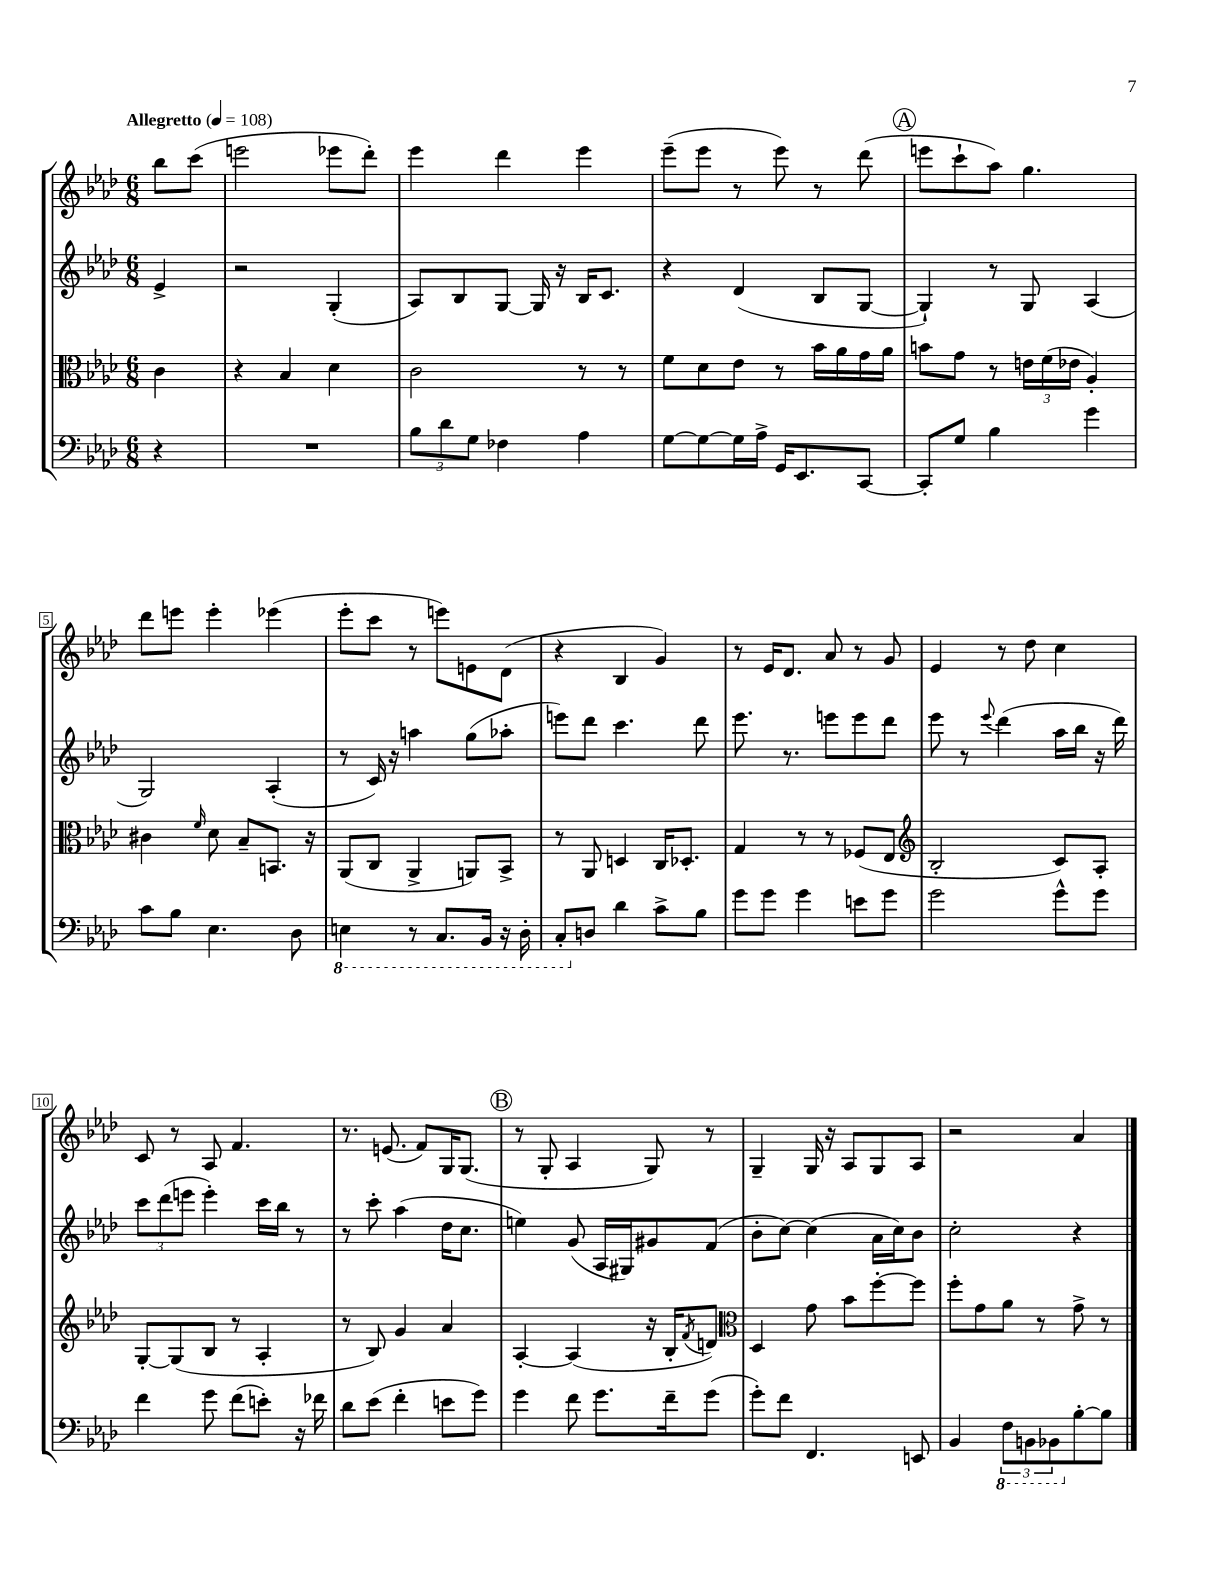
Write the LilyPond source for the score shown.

<<
\new StaffGroup <<
\new Staff = "s0" {
    \clef treble \key aes \major \numericTimeSignature \time 6/8 \partial 4 \tempo "Allegretto" 4 = 108
    bes''8 c'''8( |
    e'''2 ees'''8 des'''8-.) |
    ees'''4 des'''4 ees'''4 |
    ees'''8--( ees'''8 r8 ees'''8) r8 des'''8( |
    \mark \markup { \circle "A" } e'''8 c'''8-! aes''8) g''4. |
    des'''8 e'''8 e'''4-. ees'''4( |
    ees'''8-. c'''8 r8 e'''8) e'8 des'8( |
    r4 bes4 g'4) |
    r8 ees'16 des'8. aes'8 r8 g'8 |
    ees'4 r8 des''8 c''4 |
    c'8 r8 aes8 f'4. |
    r8. e'8.( f'8) g16 g8.( |
    \mark \markup { \circle "B" } r8 g8-. aes4 g8) r8 |
    g4-- g16 r16 aes8 g8 aes8 |
    r2 aes'4 \bar "|." |
}
\new Staff = "s1" {
    \clef treble \key aes \major \numericTimeSignature \time 6/8 \partial 4
    ees'4-> |
    r2 g4-.( |
    aes8) bes8 g8~ g16 r16 bes16 c'8. |
    r4 des'4( bes8 g8~ |
    \mark \markup { \circle "A" } g4-!) r8 g8 aes4( |
    g2) aes4-.( |
    r8 c'16) r16 a''4 g''8( aes''8-. |
    e'''8) des'''8 c'''4. des'''8 |
    ees'''8. r8. e'''8 e'''8 des'''8 |
    ees'''8 r8 \appoggiatura { ees'''8 } des'''4( aes''16 bes''16 r16 des'''16) |
    \tuplet 3/2 { c'''8 des'''8( e'''8 } e'''4-.) c'''16 bes''16 r8 |
    r8 c'''8-. aes''4( des''16 c''8. |
    \mark \markup { \circle "B" } e''4) g'8( aes16 gis16) gis'8 f'8( |
    bes'8-. c''8~) c''4( aes'16 c''16) bes'8 |
    c''2-. r4 \bar "|." |
}
\new Staff = "s2" {
    \clef alto \key aes \major \numericTimeSignature \time 6/8 \partial 4
    c'4 |
    r4 bes4 des'4 |
    c'2 r8 r8 |
    f'8 des'8 ees'8 r8 bes'16 aes'16 g'16 aes'16 |
    \mark \markup { \circle "A" } b'8 g'8 r8 \tuplet 3/2 { e'16 f'16( ees'16 } aes4-.) |
    cis'4 \grace { f'16 } des'8 bes8-- b,8. r16 |
    aes,8( c8 aes,4-> a,8) bes,8-> |
    r8 aes,8 d4 c16 des8.-. |
    g4 r8 r8 fes8( ees8 |
    \clef treble bes2-. c'8) aes8-. |
    g8~-. g8( bes8 r8 aes4-. |
    r8 bes8) g'4 aes'4 |
    \mark \markup { \circle "B" } aes4~-. aes4( r16 bes16-. \acciaccatura { f'8 } d'8) |
    \clef alto des4 g'8 bes'8 f''8~-. f''8 |
    f''8-. g'8 aes'8 r8 g'8-> r8 \bar "|." |
}
\new Staff = "s3" {
    \clef bass \key aes \major \numericTimeSignature \time 6/8 \partial 4
    r4 |
    R2. |
    \tuplet 3/2 { bes8 des'8 g8 } fes4 aes4 |
    g8~ g8~ g16 aes16-> g,16 ees,8. c,8~ |
    \mark \markup { \circle "A" } c,8-. g8 bes4 g'4 |
    c'8 bes8 ees4. des8 |
    \ottava #-1 e,4 r8 c,8. bes,,16 r16 des,16-. |
    c,8-. \ottava #0 d8 des'4 c'8-> bes8 |
    g'8 g'8 g'4 e'8 g'8 |
    g'2 g'8-^ g'8 |
    f'4 g'8 f'8( e'8-.) r16 fes'16 |
    des'8 ees'8( f'4-. e'8 g'8) |
    \mark \markup { \circle "B" } g'4 f'8 g'8. f'16-- g'8( |
    g'8-.) f'8 f,4. e,8 |
    bes,4 \tuplet 3/2 { \ottava #-1 f,8 b,,8 bes,,8 \ottava #0 } bes8~-. bes8 \bar "|." |
}
>>
>>
\layout { \context { \Score \override BarNumber.stencil = #(make-stencil-boxer 0.1 0.3 ly:text-interface::print) } }
